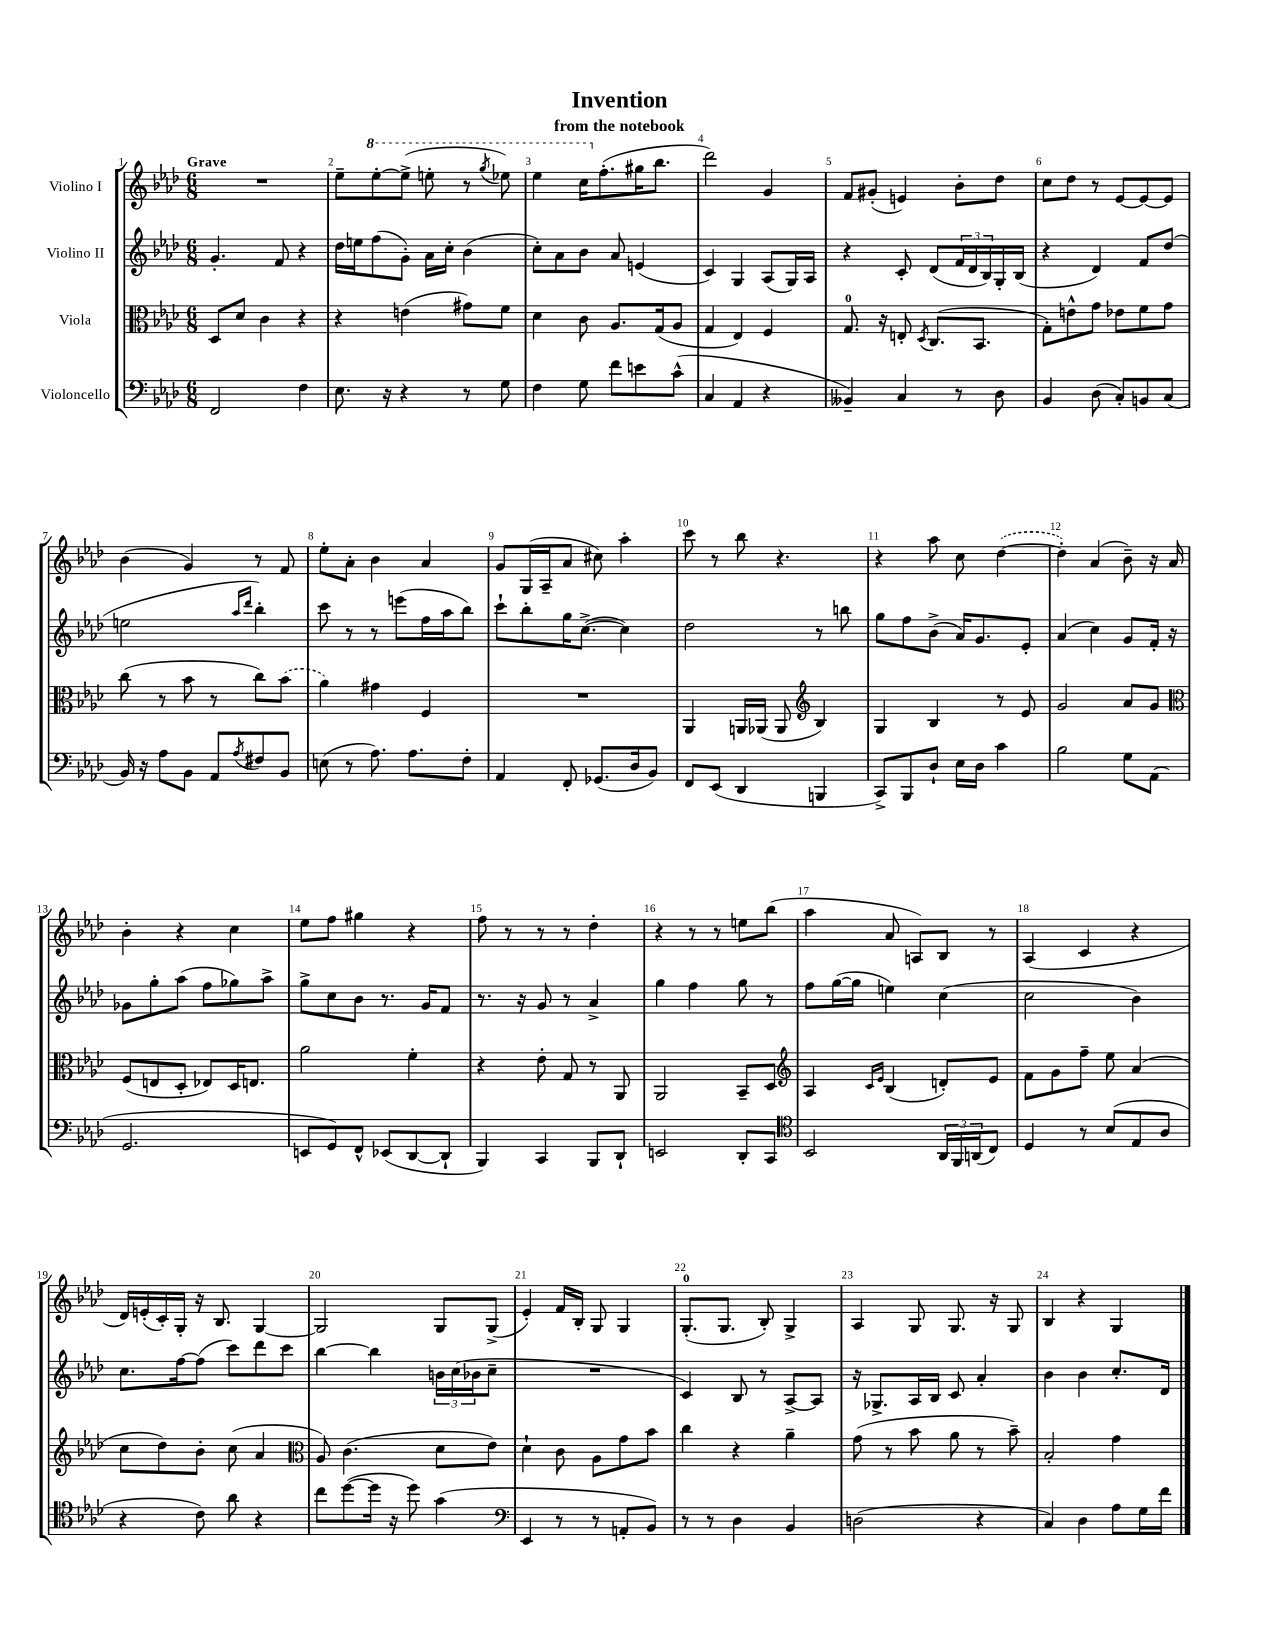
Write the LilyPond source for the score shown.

\header { title = "Invention" subtitle = "from the notebook" }
<<
\new StaffGroup <<
\new Staff = "s0" \with { instrumentName = "Violino I" } {
    \clef treble \key aes \major \numericTimeSignature \time 6/8 \tempo "Grave"
    R2. |
    ees''8-- \ottava #1 ees'''8~-. ees'''8->( e'''8-. r8 \acciaccatura { g'''8 } ees'''8) |
    ees'''4 c'''16 \ottava #0 f''8.-.( gis''16 bes''8. |
    des'''2) g'4 |
    f'8 gis'8-.( e'4) bes'8-. des''8 |
    c''8 des''8 r8 ees'8~ ees'8~ ees'8 |
    bes'4( g'4) r8 f'8 |
    ees''8-. aes'8-. bes'4 aes'4 |
    g'8 g16( aes16-- aes'8 cis''8) aes''4-. |
    c'''8 r8 bes''8 r4. |
    r4 aes''8 c''8 \once \slurDashed des''4~( |
    des''4-.) aes'4( bes'8--) r16 aes'16 |
    bes'4-. r4 c''4 |
    ees''8 f''8 gis''4 r4 |
    f''8 r8 r8 r8 des''4-. |
    r4 r8 r8 e''8 bes''8( |
    aes''4 aes'8 a8) bes8 r8 |
    aes4( c'4 r4 |
    des'16) e'16-.( c'16-.) g16-. r16 bes8. g4~ |
    g2 g8 g8->( |
    ees'4-.) f'16 bes16-. g8 g4 |
    g8.-0-.( g8. bes8-.) g4-> |
    aes4 g8 g8. r16 g8 |
    bes4 r4 g4 \bar "|." |
}
\new Staff = "s1" \with { instrumentName = "Violino II" } {
    \clef treble \key aes \major \numericTimeSignature \time 6/8
    g'4.-. f'8 r4 |
    des''16 e''16 f''8( g'8-.) aes'16 c''16-. bes'4( |
    c''8-.) aes'8 bes'8 aes'8 e'4( |
    c'4) g4 aes8( g16) aes16 |
    r4 c'8-. des'8( \tuplet 3/2 { f'16 des'16 bes16) } g16-. bes16( |
    r4 des'4) f'8 des''8( |
    e''2 \grace { aes''16 des'''16 } bes''4-.) |
    c'''8 r8 r8 e'''8( f''16 aes''16 bes''8) |
    c'''8-! bes''8-. g''16 c''8.~->( c''4) |
    des''2 r8 b''8 |
    g''8 f''8 bes'8->( aes'16) g'8. ees'8-. |
    aes'4( c''4) g'8 f'16-. r16 |
    ges'8 g''8-. aes''8( f''8 ges''8) aes''8-> |
    g''8-> c''8 bes'8 r8. g'16 f'8 |
    r8. r16 g'8 r8 aes'4-> |
    g''4 f''4 g''8 r8 |
    f''8 g''16~( g''16 e''4) c''4( |
    c''2 bes'4) |
    c''8. f''16~ f''8( c'''8) des'''8 c'''8 |
    bes''4~ bes''4 \tuplet 3/2 { b'16 c''16( bes'16 } c''8-- |
    R2. |
    c'4) bes8 r8 aes8~-> aes8 |
    r16 ges8.-> aes16 bes16 c'8 aes'4-. |
    bes'4 bes'4 c''8.-. des'16 \bar "|." |
}
\new Staff = "s2" \with { instrumentName = "Viola" } {
    \clef alto \key aes \major \numericTimeSignature \time 6/8
    des8 des'8 c'4 r4 |
    r4 e'4( gis'8) f'8 |
    des'4 c'8 aes8. g16( aes8 |
    g4 ees4) f4 |
    g8.-0 r16 e8-. \acciaccatura { des8 } c8.( bes,8. |
    g8-.) e'8-^ g'8 ees'8 f'8 g'8 |
    c''8( r8 bes'8 r8 c''8) \once \slurDashed bes'8( |
    aes'4) gis'4 f4 |
    R2. |
    aes,4 a,16 aes,16( aes,8 \clef treble bes4) |
    g4 bes4 r8 ees'8 |
    g'2 aes'8 g'8 |
    \clef alto f8( e8 des8-. ees8) des16 e8. |
    aes'2 f'4-. |
    r4 ees'8-. g8 r8 aes,8 |
    aes,2 bes,8-- des8 |
    \clef treble aes4 \grace { c'16 ees'16 } bes4( d'8-.) ees'8 |
    f'8 g'8 f''8-- ees''8 aes'4( |
    c''8 des''8) bes'8-. c''8( aes'4 |
    \clef alto aes8) c'4.( des'8 ees'8) |
    des'4-! c'8 aes8 g'8 bes'8 |
    c''4 r4 aes'4-- |
    g'8( r8 bes'8 aes'8 r8 bes'8--) |
    bes2-. g'4 \bar "|." |
}
\new Staff = "s3" \with { instrumentName = "Violoncello" } {
    \clef bass \key aes \major \numericTimeSignature \time 6/8
    f,2 f4 |
    ees8. r16 r4 r8 g8 |
    f4 g8 f'8 e'8 c'8-^( |
    c4 aes,4 r4 |
    beses,4--) c4 r8 des8 |
    bes,4 des8( c8-.) b,8 c8( |
    bes,16) r16 aes8 bes,8 aes,8 \acciaccatura { aes8 } fis8 bes,8 |
    e8( r8 aes8.) aes8. f8-. |
    aes,4 f,8-. ges,8.( des16 bes,8) |
    f,8 ees,8( des,4 b,,4 |
    c,8->) bes,,8 des8-! ees16 des16 c'4 |
    bes2 g8 aes,8( |
    g,2. |
    e,8 g,8) f,8-^ ees,8( des,8~ des,8-! |
    bes,,4) c,4 bes,,8 des,8-! |
    e,2 des,8-. c,8 |
    \clef tenor bes,2 \tuplet 3/2 { aes,16 f,16 a,16( } c8) |
    des4 r8 bes8( ees8 aes8 |
    r4 c'8) aes'8 r4 |
    c''8 des''8~( des''16 r16 des''8) g'4( |
    \clef bass ees,4 r8 r8 a,8-. bes,8) |
    r8 r8 des4 bes,4 |
    d2( r4 |
    c4) des4 aes8 g16 f'16 \bar "|." |
}
>>
>>
\layout { \context { \Score \override BarNumber.break-visibility = ##(#f #t #t) barNumberVisibility = #all-bar-numbers-visible } }
